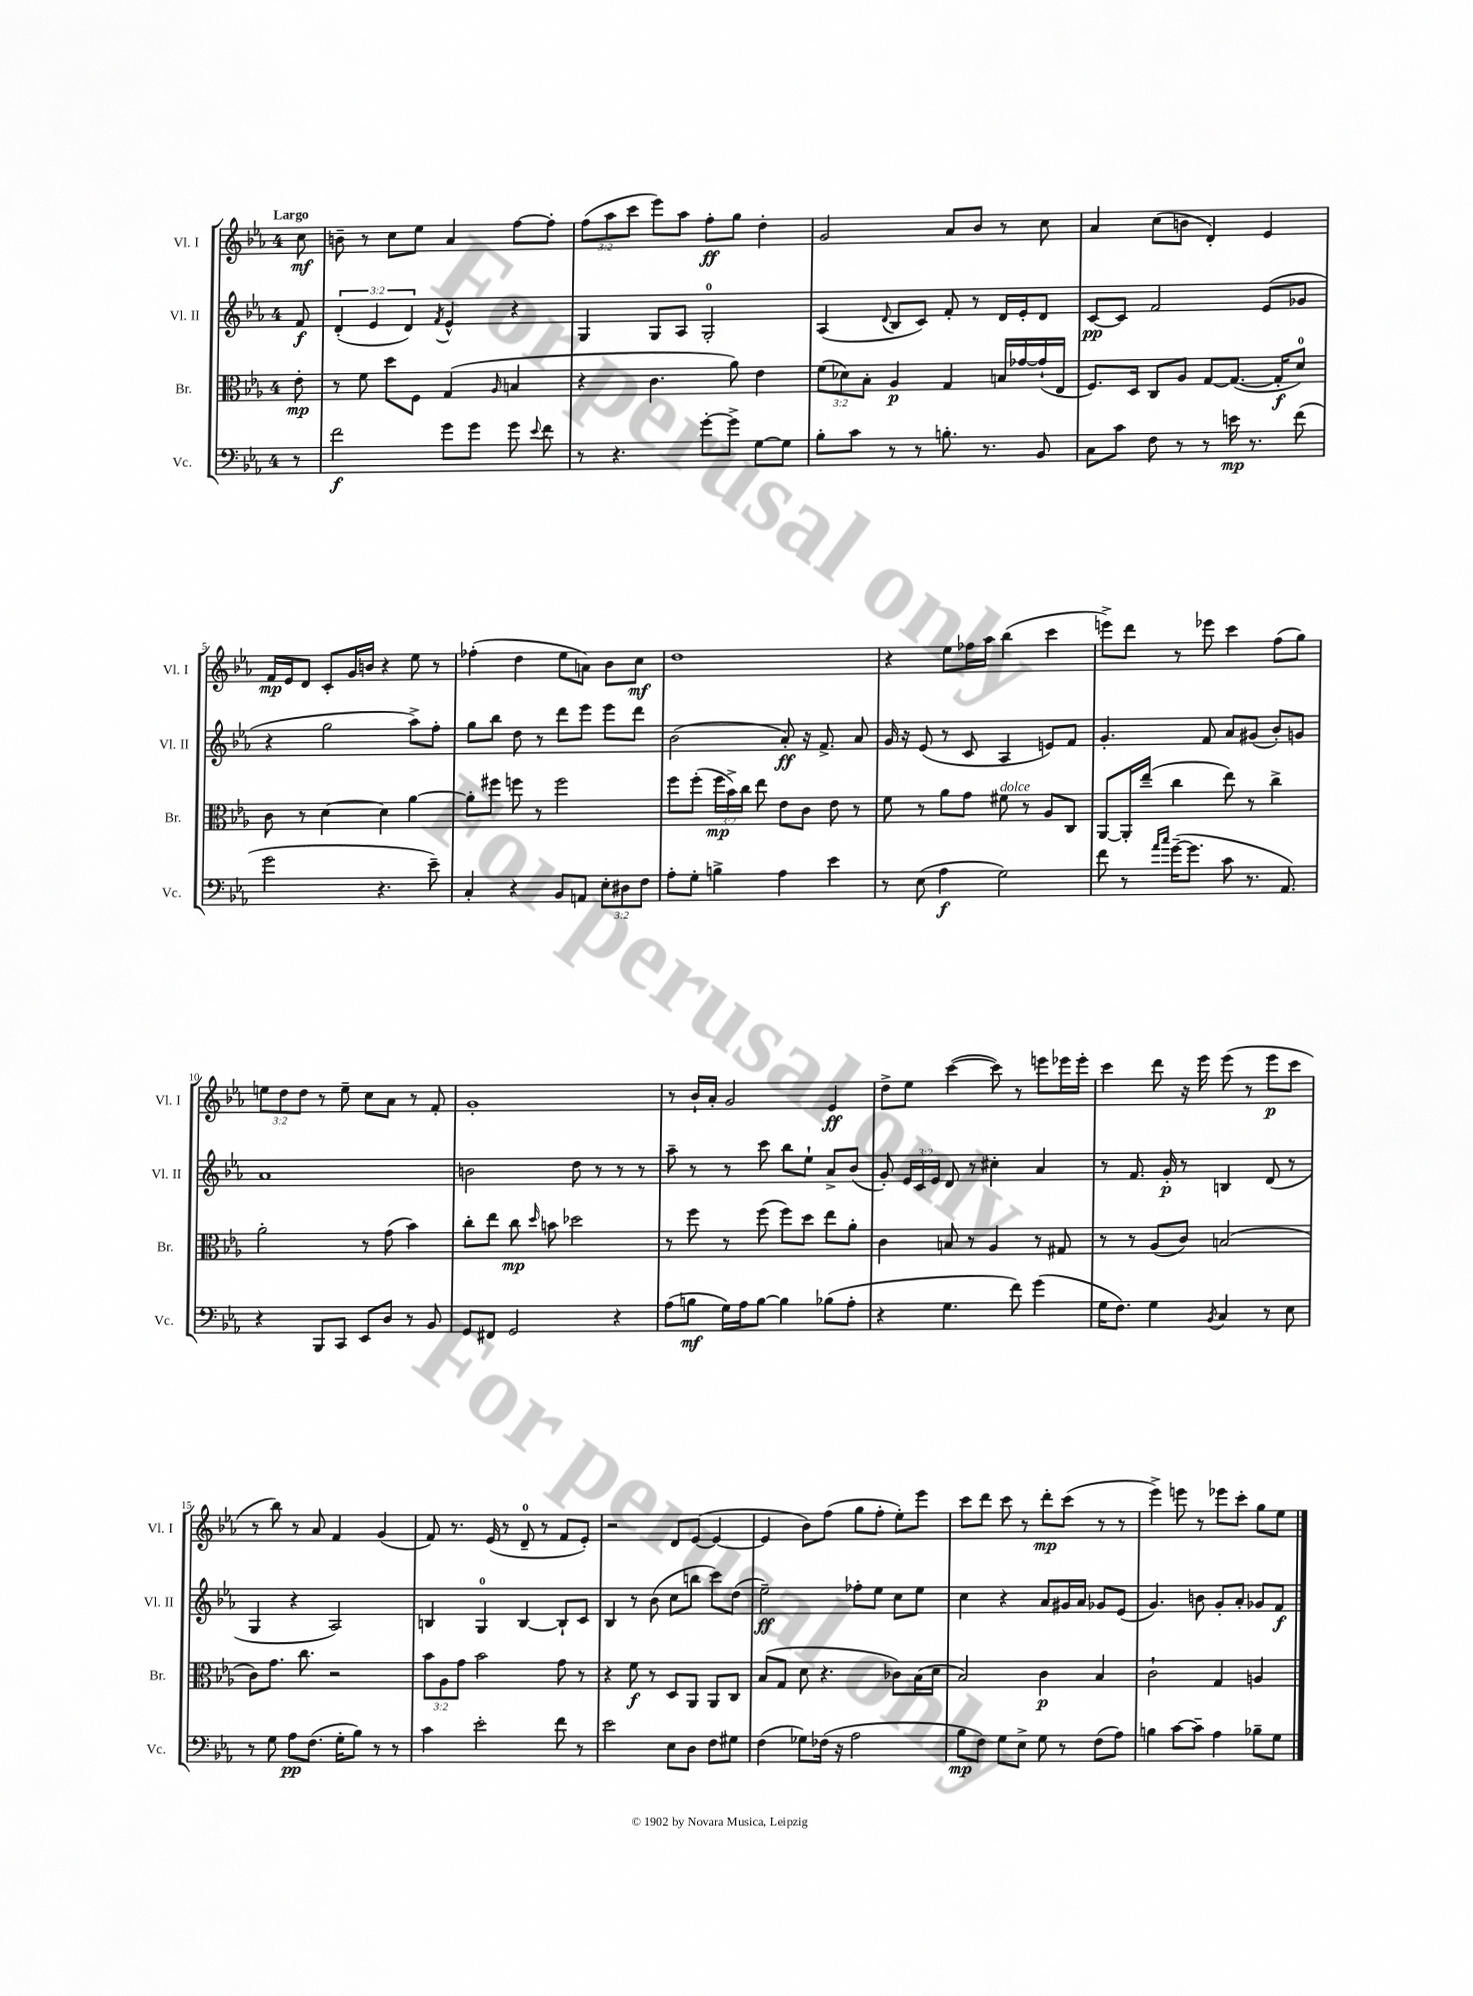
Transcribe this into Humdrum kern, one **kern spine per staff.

**kern	**kern	**kern	**kern
*staff4	*staff3	*staff2	*staff1
*clefF4	*clefC3	*clefG2	*clefG2
*k[b-e-a-]	*k[b-e-a-]	*k[b-e-a-]	*k[b-e-a-]
*M4/4	*M4/4	*M4/4	*M4/4
8r	8e-'	8f	8cc
=	=	=	=
2f	8r	(6d'	8b~
.	8f	.	8r
.	.	6e-	.
.	8dd	.	8cc
.	.	6d)	.
.	8F	.	8ee-
.	.	8qf	.
8g	(4G	4e-^^	4a-
8g	.	.	.
.	16qqA-	.	.
8g	4B	4r	[8ff
8qqe-	.	.	.
8f	.	.	8ff']
=	=	=	=
8r	4r	4G	(12ff
.	.	.	12aa-
4.r	.	.	.
.	.	.	12ccc
.	4.c	8G	8eee-)
.	.	8A-	8aa-
[8g'	.	2G'	8ff'
8g^]	8a-)	.	8gg
[8G	4e-	.	4dd'
8G]	.	.	.
=	=	=	=
8B-'	(12f	(4A-	2g
.	12d-)	.	.
8c	.	.	.
.	12B-'	.	.
.	.	8qqd	.
8r	4A-	8B-	.
8r	.	8c)	.
8.B'	4G	8f'	8a-
.	.	8r	8b-
8.r	.	.	.
.	16B	16d	8r
.	[16g-	16e-'	.
8BB-	(16g-`]	8d	8cc
.	16E-	.	.
=	=	=	=
8C	8.F)	[8c	4a-
8c	.	8c]	.
.	16D	.	.
8F	8C	2f	(8cc
8r	8A-	.	8b
8r	[8G	.	4d')
16e	(8.G_	.	.
8.r	.	.	.
.	.	(8e-	4e-
.	16G']	.	.
(8f	8d)	8g-	.
=	=	=	=
2g	8c	4r	16f
.	.	.	16e-
.	8r	.	8d
.	[4d	2gg	8c'
.	.	.	16g
.	.	.	16b
4.r	4d]	.	4r
.	[4a-	8aa-^)	8ee-
8e-~)	.	8ff'	8r
=	=	=	=
4C'	8a-']	8gg	(4ff-'
.	8ff#	8bb-	.
4r	8ff	8dd	4dd
.	8r	8r	.
8BB-	2ff	8ddd	8ee-
8AA	.	8eee-	8a)
12E-'	.	8eee-	8b-
12D#	.	.	.
.	.	8ddd	8cc
12F	.	.	.
=	=	=	=
8A-'	8ff	(2b-	1dd
8G'	(8ff'	.	.
4B^	24ff	.	.
.	24b-^)	.	.
.	24cc	.	.
.	8ee-	.	.
4A-	8e-	8a-')	.
.	8c	16r	.
.	.	8.f^	.
4e-	8e-	.	.
.	8r	8a-	.
=	=	=	=
8r	8f	16g	4r
.	.	16r	.
(8E-	8r	(8e-	.
4A-	8a-	8r	8ee-
.	8g	8c	16ff-
.	.	.	16aa-
2G)	8f#	4A-	(4bb-
.	8r	.	.
.	8A-	8e)	4ccc
.	8C	8f	.
=	=	=	=
8f	[8AA-	4.g'	8eee^)
8r	16AA-']	.	8ddd
.	(16ee-~	.	.
16qqa-	.	.	.
16qqcc	.	.	.
([16g~	4cc	.	8r
8.g]	.	.	.
.	.	8f	8eee-
8c	8ee-)	8a-	4ccc
8.r	8r	(8g#	.
.	4cc^	8b-')	(8ff
8.AA-)	.	.	.
.	.	8g	8gg)
=	=	=	=
4r	2a-'	1a-	12ee
.	.	.	12dd
.	.	.	12dd
8BBB-	.	.	8r
8CC	.	.	8ee~
8EE-	8r	.	8cc
8D	(8g	.	8a-
8r	4b-)	.	8r
8BB-	.	.	8f'
=	=	=	=
8GG	8cc'	2b	1g'
8FF#	8ee-	.	.
2GG	8cc	.	.
.	16qqdd	.	.
.	8b	.	.
.	2dd-	8dd	.
.	.	8r	.
4r	.	8r	.
.	.	8r	.
=	=	=	=
(8A-	8r	8aa-~	8r
8B	8ff	8r	16b-`
.	.	.	16a-'
16G)	8r	8r	2g
16A-	.	.	.
[8B	(8ff	8ccc	.
4B]	8ff)	8bb-	.
.	8dd	8ee-`	.
(8B-	8ee-	8a-^	4e-
8A-'	8a-'	(8b-	.
=	=	=	=
4r	4c	8g')	8dd^
.	.	24e-	8ee-
.	.	24c	.
.	.	24e-	.
4.G	8B	8d	([4ccc
.	8r	8r	.
.	4A-	4cc#'	8ccc])
8f)	.	.	8r
(4g	8r	4a-	8eee
.	8G#	.	16eee-
.	.	.	16eee-'
=	=	=	=
16G	8r	8r	4ccc
8.F)	.	.	.
.	8r	8.f	.
4G	(8A-	.	8ddd
.	.	16g'	.
.	8c)	8r	16r
.	.	.	16eee-
8qBB-	.	.	.
4C	(2B	4B	(8eee-
.	.	.	8r
8r	.	(8d	8eee-
8E-	.	8r	8ccc
=	=	=	=
8r	8c)	4G	8r
8G	8.g	.	8bb-)
8A-	.	4r	8r
.	8.cc	.	.
(8.F	.	.	8a-
.	2r	2A-)	4f
16G'	.	.	.
8B-)	.	.	.
8r	.	.	(4g
8r	.	.	.
=	=	=	=
4c	12b-	4B	8f)
.	12A-	.	.
.	.	.	8.r
.	12g	.	.
2e-'	2b-	4G	.
.	.	.	(16e-
.	.	.	8r
.	.	[4B	8d~
.	.	.	8r
8f	8g	8B`]	8f
8r	8r	8c	8e-')
=	=	=	=
2e-	4r	4B-	2r
.	8f	8r	.
.	8r	(8b-	.
8E-	8D	8cc	8d
8D	8AA-	8bb	([8e-
8F	8AA-	8ccc)	4e-_
8G#	8C	(8dd	.
=	=	=	=
(4F	(8B-	2ee-~)	4e-]
.	8G	.	.
8G-)	8d	.	8b-)
(16F-	4.r	.	(8ff
16r	.	.	.
2A-	.	8ff-'	8gg
.	.	8ee-	8ff'
.	8c-)	8cc	8ee-')
.	(16B-	8ee-	8eee-
.	16d	.	.
=	=	=	=
8B-	2B-)	4cc	8ccc
8F)	.	.	8ddd
8G	.	4r	8ccc
8E-^	.	.	8r
8G	4c	8a-	8ddd'
8r	.	16g#	(8ccc
.	.	16a-	.
(8F	4B-	8g-	8r
8A-)	.	(8e-	8r
=	=	=	=
4B	2c`	4.g)	4eee-^)
[8c	.	.	8eee
8c~]	.	8b	8r
4A-	4G	8g'	8eee-
.	.	8a-'	8ccc'
8B-~	4A	8g-	8gg
8G	.	8f	8ee-
==	==	==	==
*-	*-	*-	*-
